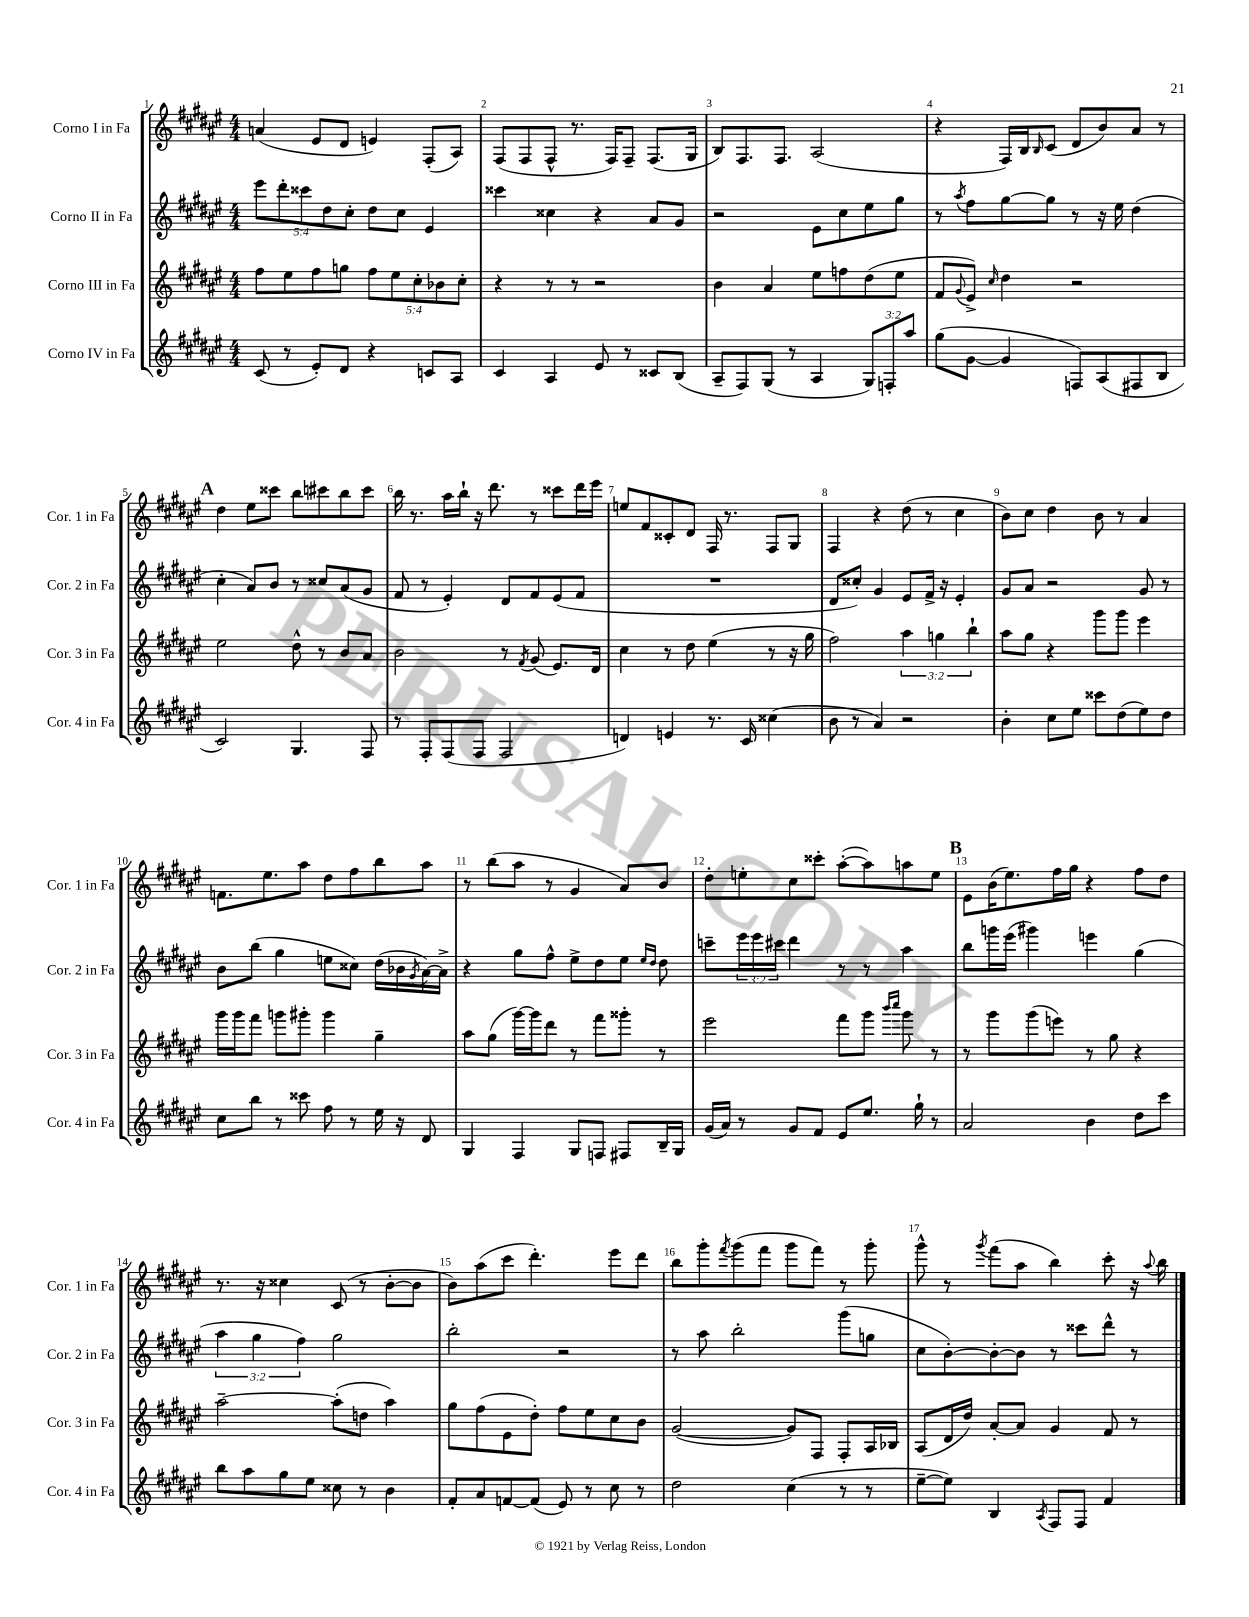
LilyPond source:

<<
\new StaffGroup <<
\new Staff = "s0" \with { instrumentName = "Corno I in Fa" shortInstrumentName = "Cor. 1 in Fa" } {
    \clef treble \key fis \major \numericTimeSignature \time 4/4
    a'4( eis'8 dis'8 e'4) fis8-.( ais8) |
    fis8( fis8 fis8-^ r8. fis16) fis8-- fis8.( gis16 |
    b8) fis8. fis8. ais2( |
    r4 fis16) b16 \grace { b16 } cis'8( dis'8 b'8) ais'8 r8 |
    \mark \markup { \bold "A" } dis''4 eis''8 cisis'''8 b''8 cis'''8 b''8 cis'''8 |
    b''16 r8. ais''16 b''16-! r16 dis'''8. r8 cisis'''8 dis'''16 eis'''16 |
    e''8 fis'8 cisis'8-. dis'8 fis16 r8. fis8 gis8 |
    fis4 r4 dis''8( r8 cis''4 |
    b'8) cis''8 dis''4 b'8 r8 ais'4 |
    f'8. eis''8. ais''8 dis''8 fis''8 b''8 ais''8 |
    r8 b''8( ais''8 r8 gis'4 ais'8) b'8 |
    dis''8-. e''8-. cis''8 cisis'''8-. ais''8~-.( ais''8) a''8 e''8 |
    \mark \markup { \bold "B" } eis'8 b'16( eis''8.) fis''16 gis''16 r4 fis''8 dis''8 |
    r8. r16 cisis''4 cis'8( r8 b'8~-. b'8 |
    b'8) ais''8( cis'''8 dis'''4.-.) eis'''8 dis'''8 |
    b''8 gis'''8-. \acciaccatura { fis'''8 } gis'''8( fis'''8 gis'''8 fis'''8) r8 gis'''8-. |
    gis'''8-^ r8 \acciaccatura { gis'''8 } fis'''8( ais''8 b''4) cis'''8-. r16 \appoggiatura { ais''8 } b''16 \bar "|." |
}
\new Staff = "s1" \with { instrumentName = "Corno II in Fa" shortInstrumentName = "Cor. 2 in Fa" } {
    \clef treble \key fis \major \numericTimeSignature \time 4/4 \override Staff.TupletNumber.text = #tuplet-number::calc-fraction-text
    \tuplet 5/4 { eis'''8 dis'''8-. cisis'''8 dis''8 cis''8-. } dis''8 cis''8 eis'4 |
    cisis'''4 cisis''4 r4 ais'8 gis'8 |
    r2 eis'8 cis''8 eis''8 gis''8 |
    r8 \acciaccatura { ais''8 } fis''8 gis''8~ gis''8 r8 r16 eis''16 dis''4( |
    \mark \markup { \bold "A" } cis''4-. ais'8) b'8 r8 cisis''8 ais'8( gis'8 |
    fis'8 r8 eis'4-.) dis'8 fis'8 eis'8( fis'8 |
    R1 |
    dis'8 cisis''8-.) gis'4 eis'8 fis'16-> r16 eis'4-. |
    gis'8 ais'8 r2 gis'8 r8 |
    b'8 b''8( gis''4 e''8 cisis''8) dis''16( bes'16 \acciaccatura { gis'8 } ais'16~) ais'16-> |
    r4 gis''8 fis''8-^ eis''8-> dis''8 eis''8 \grace { eis''16 dis''16 } dis''8 |
    c'''8-- \tuplet 3/2 { eis'''16 eis'''16 cis'''16 } dis'''4 r8 r8 ais''4 |
    \mark \markup { \bold "B" } b''8 g'''16 eis'''16( gis'''4) e'''4 gis''4( |
    \tuplet 3/2 { ais''4 gis''4 fis''4) } gis''2 |
    b''2-. r2 |
    r8 ais''8 b''2-. gis'''8( g''8 |
    cis''8 b'8~-.) b'8~-. b'8 r8 cisis'''8 dis'''8-^ r8 \bar "|." |
}
\new Staff = "s2" \with { instrumentName = "Corno III in Fa" shortInstrumentName = "Cor. 3 in Fa" } {
    \clef treble \key fis \major \numericTimeSignature \time 4/4 \override Staff.TupletNumber.text = #tuplet-number::calc-fraction-text
    fis''8 eis''8 fis''8 g''8 \tuplet 5/4 { fis''8 eis''8 cis''8-. bes'8 cis''8-. } |
    r4 r8 r8 r2 |
    b'4 ais'4 eis''8 f''8 dis''8( eis''8 |
    fis'8 \appoggiatura { gis'8 } eis'8->) \grace { cis''16 } dis''4 r2 |
    \mark \markup { \bold "A" } eis''2 dis''8-^ r8 b'8 ais'8 |
    b'2 r8 \acciaccatura { fis'8 } gis'8( eis'8.) dis'16 |
    cis''4 r8 dis''8 eis''4( r8 r16 gis''16 |
    fis''2) \tuplet 3/2 { ais''4 g''4 b''4-! } |
    ais''8 gis''8 r4 gis'''8 gis'''8 eis'''4 |
    gis'''16 gis'''16 fis'''8 g'''8 gis'''8-. gis'''4 gis''4-- |
    ais''8 gis''8( gis'''16~) gis'''16 dis'''8 r8 fis'''8 gisis'''8-. r8 |
    eis'''2 fis'''8 gis'''8 \grace { b'''16 cis''''16 } gis'''8 r8 |
    \mark \markup { \bold "B" } r8 gis'''8 gis'''8( e'''8) r8 gis''8 r4 |
    ais''2~-- ais''8-.( d''8 ais''4) |
    gis''8 fis''8( eis'8 dis''8-.) fis''8 eis''8 cis''8 b'8 |
    gis'2~( gis'8) fis8 fis8-. ais16 bes16 |
    ais8( dis'16 dis''16) ais'8~-. ais'8 gis'4 fis'8 r8 \bar "|." |
}
\new Staff = "s3" \with { instrumentName = "Corno IV in Fa" shortInstrumentName = "Cor. 4 in Fa" } {
    \clef treble \key fis \major \numericTimeSignature \time 4/4 \override Staff.TupletNumber.text = #tuplet-number::calc-fraction-text
    cis'8( r8 eis'8-.) dis'8 r4 c'8 ais8 |
    cis'4 ais4 eis'8 r8 cisis'8 b8( |
    ais8-- fis8) gis8( r8 ais4 \tuplet 3/2 { gis8) f8-. ais''8 } |
    gis''8( gis'8~ gis'4 f8) ais8( fis8 b8 |
    \mark \markup { \bold "A" } cis'2) gis4. fis8 |
    r8 fis8-. fis8( fis8 fis2 |
    d'4) e'4 r8. cis'16 cisis''4( |
    b'8 r8 ais'4) r2 |
    b'4-. cis''8 eis''8 cisis'''8 dis''8( eis''8) dis''8 |
    cis''8 b''8 r8 cisis'''8 fis''8 r8 eis''16 r16 dis'8 |
    gis4 fis4 gis8 f8 fis8 b16-- gis16 |
    gis'16( ais'16) r8 gis'8 fis'8 eis'8 eis''8. gis''16-! r8 |
    \mark \markup { \bold "B" } ais'2 b'4 dis''8 cis'''8 |
    b''8 ais''8 gis''8 eis''8 cisis''8 r8 b'4 |
    fis'8-. ais'8 f'8~ f'8( eis'8) r8 cis''8 r8 |
    dis''2 cis''4( r8 r8 |
    eis''8~-- eis''8) b4 \acciaccatura { ais8 } fis8 fis8 fis'4 \bar "|." |
}
>>
>>
\layout { \context { \Score \override BarNumber.break-visibility = ##(#f #t #t) barNumberVisibility = #all-bar-numbers-visible } }
